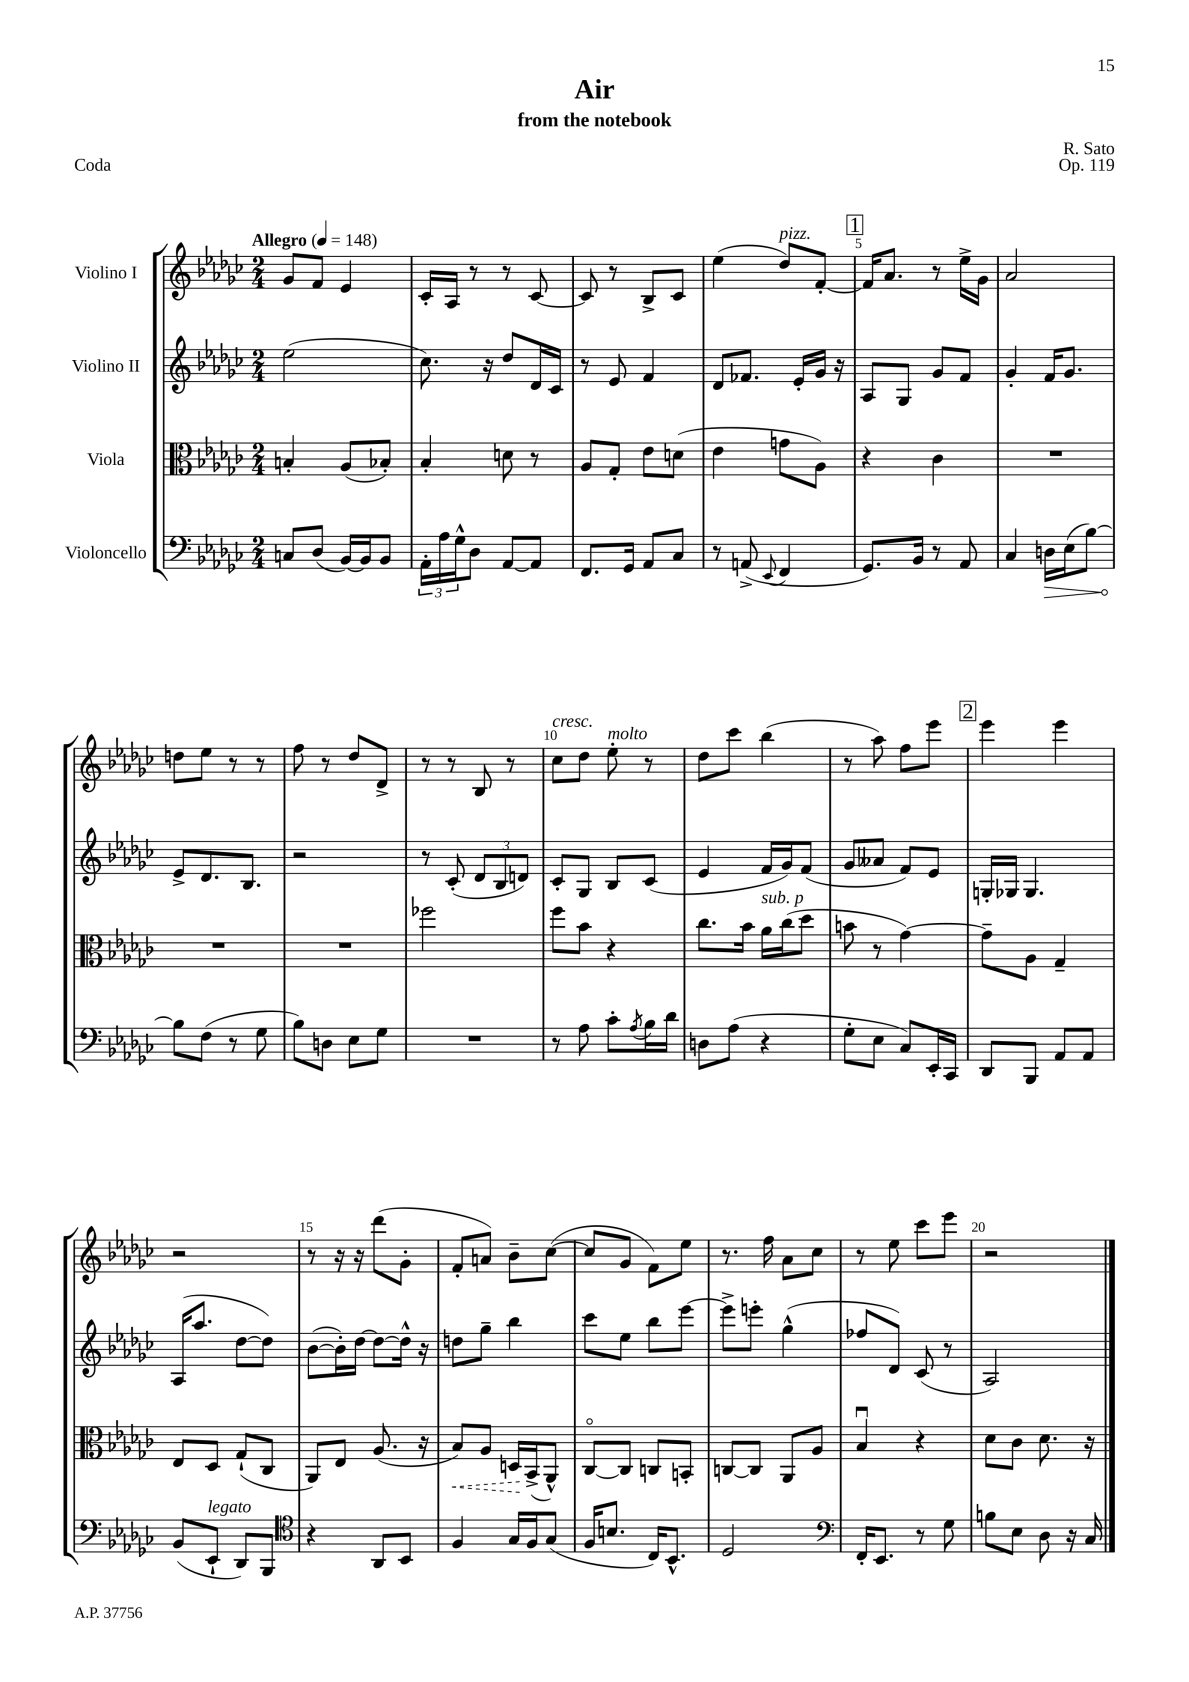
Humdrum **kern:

**kern	**kern	**kern	**kern
*staff4	*staff3	*staff2	*staff1
*clefF4	*clefC3	*clefG2	*clefG2
*k[b-e-a-d-g-c-]	*k[b-e-a-d-g-c-]	*k[b-e-a-d-g-c-]	*k[b-e-a-d-g-c-]
*M2/4	*M2/4	*M2/4	*M2/4
*MM148	*MM148	*MM148	*MM148
8C	4B'	(2ee-	8g-
(8D-	.	.	8f
[16BB-)	(8A-	.	4e-
16BB-]	.	.	.
8BB-	8B-')	.	.
=	=	=	=
24AA-'	4B-'	8.cc-)	16c-'
24A-	.	.	.
.	.	.	16A-
24G-^^	.	.	.
8D-	.	.	8r
.	.	16r	.
[8AA-	8d	8dd-	8r
8AA-]	8r	16d-	[8c-
.	.	16c-	.
=	=	=	=
8.FF	8A-	8r	8c-]
.	8G-'	8e-	8r
16GG-	.	.	.
8AA-	8e-	4f	8B-^
8C-	(8d	.	8c-
=	=	=	=
8r	4e-	8d-	(4ee-
(8AA^	.	8.f-	.
8qqEE-	.	.	.
4FF	8g	.	8dd-)
.	.	16e-'	.
.	8A-)	16g-	[8f'
.	.	16r	.
=	=	=	=
8.GG-)	4r	8A-	16f]
.	.	.	8.a-
.	.	8G-	.
16BB-	.	.	.
8r	4c-	8g-	8r
8AA-	.	8f	16ee-^
.	.	.	16g-
=	=	=	=
4C-	2r	4g-'	2a-
16D	.	16f	.
(16E-	.	8.g-	.
[8B-)	.	.	.
=	=	=	=
8B-]	2r	8e-^	8dd
(8F	.	8.d-	8ee-
8r	.	.	8r
.	.	8.B-	.
8G-	.	.	8r
=	=	=	=
8B-)	2r	2r	8ff
8D	.	.	8r
8E-	.	.	8dd-
8G-	.	.	8d-^
=	=	=	=
2r	2ff-	8r	8r
.	.	(8c-'	8r
.	.	12d-	8B-
.	.	12B-	.
.	.	.	8r
.	.	12d)	.
=	=	=	=
8r	8ff	8c-'	8cc-
8A-	8b-	8G-	8dd-
8c-'	4r	8B-	8ee-'
8qA-	.	.	.
16B-	.	(8c-	8r
16d-	.	.	.
=	=	=	=
8D	8.cc-	4e-	8dd-
(8A-	.	.	8ccc-
.	16b-	.	.
4r	16a-	16f	(4bb-
.	(16cc-	16g-)	.
.	8dd-	(8f	.
=	=	=	=
8G-'	8b	8g-	8r
8E-	8r	8a--	8aa-)
8C-)	[4g-)	8f)	8ff
16EE-'	.	8e-	8eee-
16CC-	.	.	.
=	=	=	=
8DD-	8g-~]	16G'	4eee-
.	.	16G-	.
8BBB-	8A-	4.G-	.
8AA-	4G-~	.	4eee-
8AA-	.	.	.
=	=	=	=
(8BB-	8E-	(16A-	2r
.	.	8.aa-	.
8EE-`	8D-	.	.
8DD-)	(8G-`	[8dd-	.
8BBB-	8C-	8dd-])	.
=	=	=	=
*clefC4	*	*	*
4r	8AA-)	([8b-	8r
.	8E-	16b-'])	16r
.	.	[16dd-	16r
8AA-	(8.A-	8dd-_	(8ddd-
8BB-	.	16dd-^^]	8g-'
.	16r	16r	.
=	=	=	=
4F	8B-)	8dd	8f'
.	8A-	8gg-~	8a)
16G-	16D	4bb-	8b-~
16F	(16BB-^	.	.
(8G-	8AA-^^)	.	([8cc-
=	=	=	=
16F	[8C-o	8ccc-	8cc-]
8.B	.	.	.
.	8C-]	8ee-	8g-
16C-)	8C	8bb-	8f)
8.BB-^^	.	.	.
.	8BB'	[8eee-	8ee-
=	=	=	=
2D-	[8C	8eee-^]	8.r
.	8C]	8eee'	.
.	.	.	16ff
.	8AA-	(4gg-^^	8a-
.	8A-	.	8cc-
=	=	=	=
*clefF4	*	*	*
16FF'	4B-u	8ff-	8r
8.EE-	.	.	.
.	.	8d-)	8ee-
8r	4r	(8c-	8ccc-
8G-	.	8r	8eee-
=	=	=	=
8B	8d-	2A-)	2r
8E-	8c-	.	.
8D-	8.d-	.	.
16r	.	.	.
16C-	16r	.	.
==	==	==	==
*-	*-	*-	*-
